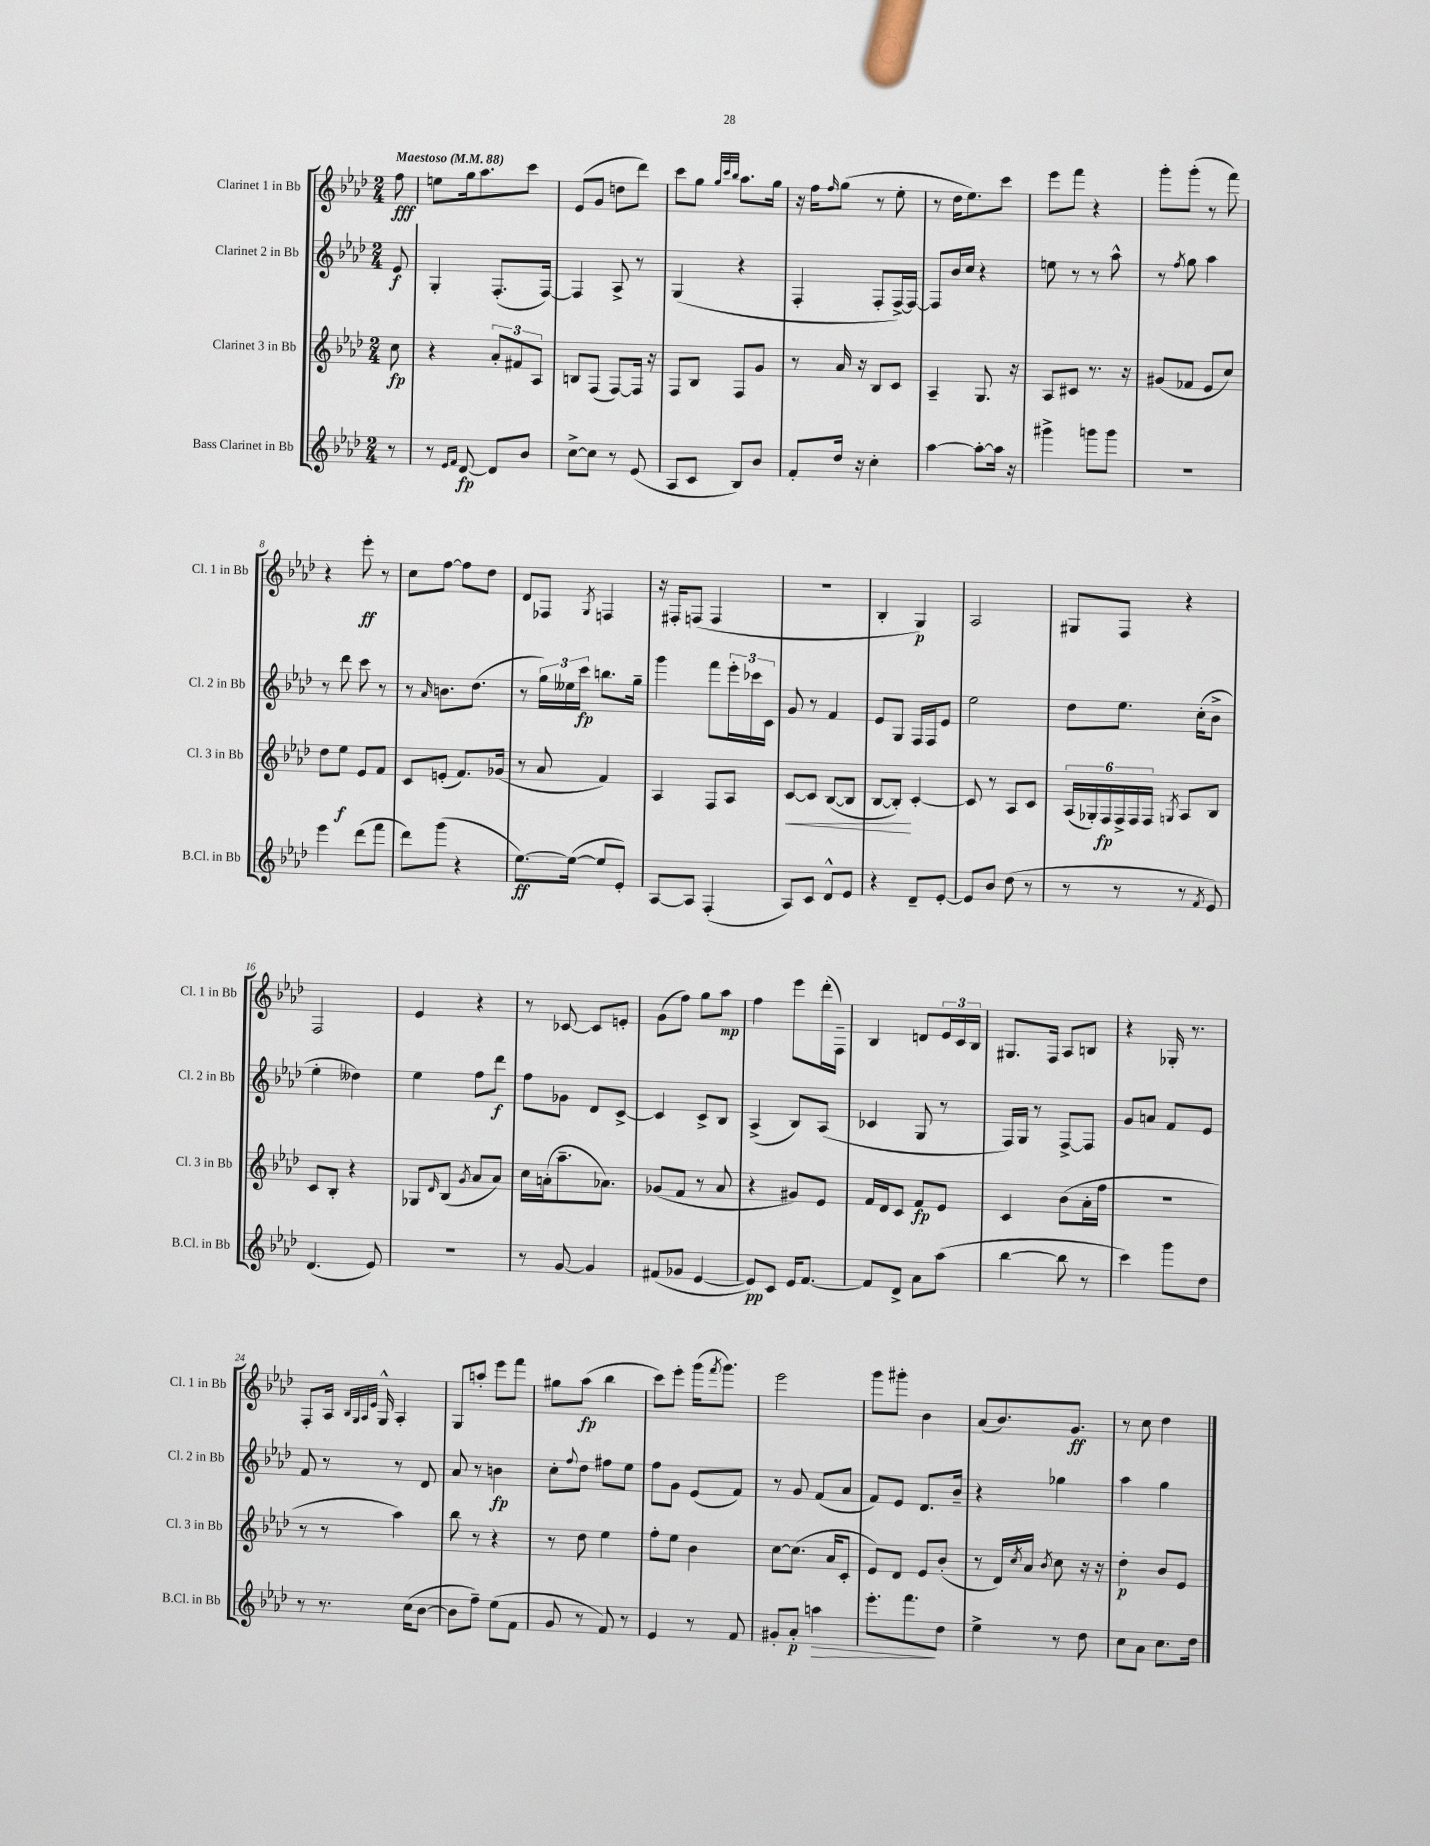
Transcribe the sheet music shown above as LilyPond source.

<<
\new StaffGroup <<
\new Staff = "s0" \with { instrumentName = "Clarinet 1 in Bb" shortInstrumentName = "Cl. 1 in Bb" } {
    \clef treble \key aes \major \numericTimeSignature \time 2/4 \partial 8 \tempo "Maestoso" 4 = 88
    f''8\fff |
    e''8 g''16 aes''8. c'''8 |
    ees'8( g'8 d''8 des'''8) |
    c'''8 g''8 \grace { g''32 c'''32 bes''32 } aes''8. g''16 |
    r16 f''16 \grace { f''16 } g''8( r8 ees''8-. |
    r8 des''16 ees''8.) c'''8 |
    ees'''8 f'''8 r4 |
    g'''8-. g'''8-.( r8 f'''8) |
    r4 ees'''8-.\ff r8 |
    c''8 f''8~ f''8 des''8 |
    des'8 fes8 \acciaccatura { g8 } f4 |
    r16 fis16-. f8( f4 |
    R2 |
    bes4-. g4\p) |
    aes2 |
    gis8 f8 r4 |
    f2 |
    ees'4 r4 |
    r8 ces'8~ ces'8 e'8-. |
    g'8( f''8) g''8 aes''8\mp |
    f''4 ees'''8 des'''16-.( f16--) |
    bes4 d'8 \tuplet 3/2 { ees'16 c'16 bes16 } |
    gis8. f16 aes8 b8 |
    r4 ges16-. r8. |
    f8-. aes16 \grace { bes32 g32 aes32 ees'32 } g16-^ aes4-. |
    g8 a''8-. ees'''8 f'''8 |
    gis''8 aes''8\fp( bes''4 |
    c'''8) ees'''8-. g'''16( \acciaccatura { f'''8 } g'''8.) |
    ees'''2 |
    g'''8 gis'''8-. bes'4 |
    aes'8( bes'8.) g'8.\ff |
    r8 c''8 des''4 \bar "|." |
}
\new Staff = "s1" \with { instrumentName = "Clarinet 2 in Bb" shortInstrumentName = "Cl. 2 in Bb" } {
    \clef treble \key aes \major \numericTimeSignature \time 2/4 \partial 8
    ees'8\f |
    g4-. f8.-.( f16~) |
    f4 aes8-> r8 |
    g4( r4 |
    f4-. f8-. f16~->) f16~ |
    f8 bes'16 c''16 r4 |
    e''8 r8 r8 aes''8-^ |
    r8 \acciaccatura { f''8 } g''8 aes''4 |
    r8 des'''8 c'''8 r8 |
    r8 \grace { aes'16 } b'8. des''8.( |
    r8 \tuplet 3/2 { g''16) eeses''16 c'''16\fp } b''8. g''16-- |
    g'''4 f'''8 \tuplet 3/2 { ees'''16-. ces'''16 c'16 } |
    g'8 r8 f'4 |
    ees'8 g8 f16 f16 ees'8 |
    ees''2 |
    des''8 ees''8. c''16-.( bes'8-> |
    ees''4-. deses''4) |
    ees''4 f''8 des'''8\f |
    f''8 ges'8 des'8 c'8~-> |
    c'4 c'8-> bes8 |
    aes4->( bes8) aes8( |
    ces'4 g8 r8 |
    f16) g16 r8 f8~-> f8 |
    g'8 a'8 f'8 ees'8 |
    f'8 r8 r8 des'8 |
    aes'8 r8 b'4\fp |
    c''8-. \appoggiatura { f''8 } des''8 fis''8 ees''8 |
    f''8 g'8 ees'8( f'8) |
    r8 g'8 f'8( aes'8 |
    f'8) ees'8 des'8. bes'16-- |
    r4 ges''4 |
    aes''4 g''4 \bar "|." |
}
\new Staff = "s2" \with { instrumentName = "Clarinet 3 in Bb" shortInstrumentName = "Cl. 3 in Bb" } {
    \clef treble \key aes \major \numericTimeSignature \time 2/4 \partial 8
    c''8\fp |
    r4 \tuplet 3/2 { aes'8-. fis'8 aes8 } |
    b8 f8( f8~) f16 r16 |
    f8 bes8 f8 g'8 |
    r8 aes'16 r16 bes8 c'8 |
    aes4-- g8. r16 |
    aes8 cis'8 r8. r16 |
    gis'8( fes'8 ees'8 c''8) |
    des''8 ees''8\f ees'8 f'8 |
    c'8 e'8-.( f'8.) ges'16( |
    r8 aes'8 f'4) |
    aes4 f8 aes8 |
    c'8~\< c'8 bes8~( bes8 |
    bes8~ bes8-.\!) c'4~-. |
    c'8 r8 aes8 c'8 |
    \tuplet 6/4 { aes16( ges16-.) f16\fp f16-> f16 f16 } \acciaccatura { g8 } aes8 bes8 |
    c'8 bes8-. r4 |
    ges8 \grace { des'16 } bes8( \acciaccatura { g'8 } aes'8 aes'8) |
    c''16 a'16-.( aes''8.-- aes'8.) |
    ges'8( f'8 r8 aes'8 |
    r4 gis'8) ees'8 |
    f'16 des'16 c'8 f'8\fp ees'8 |
    c'4 bes'8( aes'16-. f''16 |
    R2 |
    r8 r8 aes''4) |
    bes''8 r8 r4 |
    r8 des''8 ees''4 |
    f''8-. ees''8 bes'4 |
    c''8~ c''8.( aes'16 c'8-. |
    ees'8) des'8 ees'8 bes'8-.( |
    r8 des'16) \acciaccatura { c''8 } aes'16 \acciaccatura { bes'8 } c''8 r16 r16 |
    des''4-.\p bes'8 ees'8 \bar "|." |
}
\new Staff = "s3" \with { instrumentName = "Bass Clarinet in Bb" shortInstrumentName = "B.Cl. in Bb" } {
    \clef treble \key aes \major \numericTimeSignature \time 2/4 \partial 8
    r8 |
    r8 \grace { ees'16 f'16 } des'8~\fp des'8 bes'8 |
    c''8~-> c''8 r8 ees'8( |
    aes8 c'8 bes8) bes'8 |
    f'8-. des''16 r16 c''4-. |
    aes''4~ aes''8~-. aes''16 r16 |
    gis'''4-> g'''8 g'''8 |
    r2 |
    ees'''4 des'''8( f'''8 |
    des'''8) g'''8( r4 |
    ees''8.~\ff) ees''16~( ees''8 ees'8-.) |
    aes8~ aes8 f4-.( |
    aes8) c'8 des'8-^ ees'8 |
    r4 des'8-- ees'8~-. |
    ees'8 bes'8 des''8( r8 |
    r8 r8 r8 \acciaccatura { f'8 } ees'8) |
    des'4.( ees'8) |
    R2 |
    r8 g'8~ g'4 |
    fis'8( ges'8 ees'4~ |
    ees'8\pp) c'8 ees'16 f'8.~ |
    f'8 des'8-> aes'8 aes''8( |
    bes''4~ bes''8 r8 |
    c'''4) g'''8 des''8 |
    r8 r8. c''16( bes'8~ |
    bes'8 f''8--) ees''8( f'8 |
    g'8 r8 f'8) r8 |
    ees'4 r8 f'8 |
    gis'8-. aes'8-.\p a''4\> |
    ees'''8.-. f'''8.\! des''8 |
    ees''4-> r8 des''8 |
    c''8 aes'8 c''8. des''16 \bar "|." |
}
>>
>>
